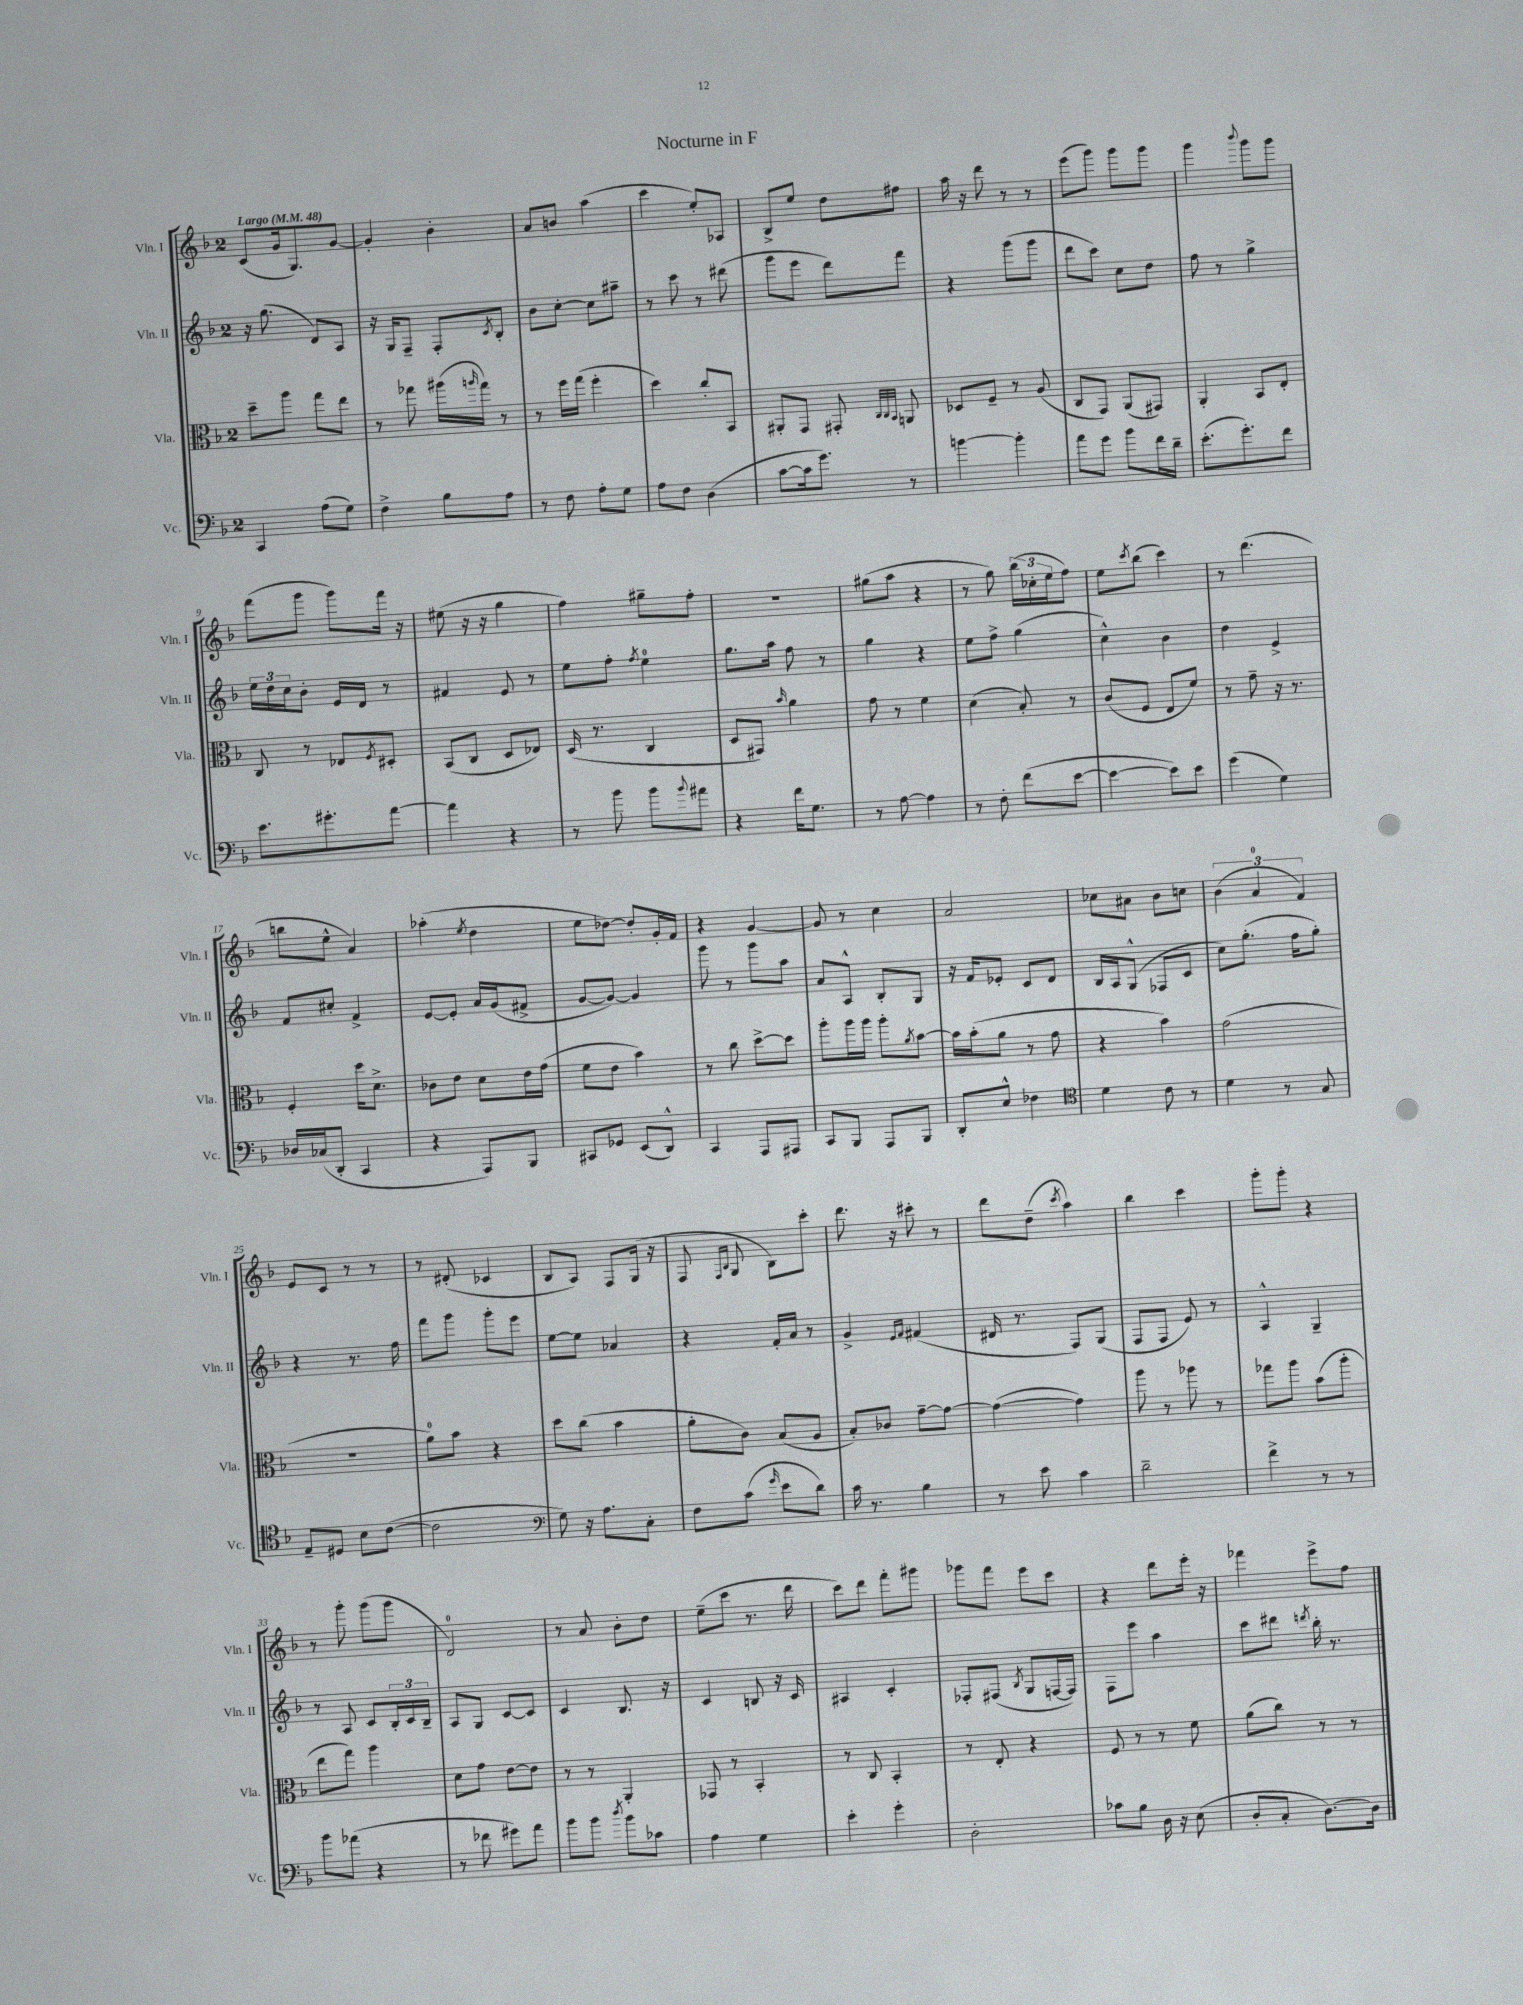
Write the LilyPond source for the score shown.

\header { title = "Nocturne in F" }
<<
\new StaffGroup <<
\new Staff = "s0" \with { instrumentName = "Vln. I" shortInstrumentName = "Vln. I" } {
    \clef treble \key f \major \once \override Staff.TimeSignature.style = #'single-digit \time 2/4 \tempo "Largo" 4 = 48
    c'8( g'16 g8.) g'8~ |
    g'4-. bes'4-. |
    a'8 b'8 a''4( |
    c'''4 e''8-.) aes8 |
    bes8-> e''8 d''8 fis''8 |
    a''16 r16 d'''8 r8 r8 |
    e'''8( g'''8) g'''8 g'''8 |
    g'''4 \appoggiatura { bes'''8 } g'''8 g'''8 |
    f'''8( g'''8 g'''8) f'''16 r16 |
    eis''8( r16 r16 g''4 |
    f''4) gis''8-- f''8-. |
    r2 |
    gis''8( a''8 r4 |
    r8 g''8) \tuplet 3/2 { bes''16( ces''16-. e''16 } f''8) |
    e''8 \acciaccatura { c'''8 } bes''8( c'''4) |
    r8 d'''4.( |
    b''8 e''8-^ a'4) |
    aes''4-.( \acciaccatura { e''8 } d''4 |
    e''8 des''8~) des''8-. g'16-. f'16 |
    r4 g'4~ |
    g'8 r8 c''4 |
    a'2 |
    ces''8 ais'8 bes'8 c''8 |
    \tuplet 3/2 { bes'4( a'4-0 f'4) } |
    e'8 c'8 r8 r8 |
    r8 dis'8-.( ces'4 |
    bes8 a8) f8 g16( r16 |
    f8 \grace { f16 bes16 } g8 bes8) c'''8-. |
    d'''8. r16 cis'''8-. r8 |
    d'''8 d''8--( \acciaccatura { c'''8 } a''4) |
    bes''4 c'''4 |
    g'''8-. g'''8-. r4 |
    r8 g'''8-. g'''8( g'''8 |
    d'2-0) |
    r8 a'8 bes'8-. d''8 |
    e''8--( c'''8 r8. d'''16 |
    c'''8) d'''8 f'''8-. gis'''8 |
    ges'''8 f'''8 e'''8 c'''8 |
    r4 d'''8 e'''16-. r16 |
    fes'''4 e'''8-> f''8 \bar "|." |
}
\new Staff = "s1" \with { instrumentName = "Vln. II" shortInstrumentName = "Vln. II" } {
    \clef treble \key f \major \once \override Staff.TimeSignature.style = #'single-digit \time 2/4
    r16 g''8.( d'8) a8 |
    r16 g16 f8-- f8-. \acciaccatura { c'8 } bes8-. |
    bes'8 c''8~-. c''8 ais''8-- |
    r8 c'''8 r8 dis'''8( |
    g'''8 e'''8 d'''8) f'''8 |
    r4 g'''8( g'''8 |
    d'''8 c'''8) c''8 d''8 |
    f''8 r8 g''4-> |
    \tuplet 3/2 { e''16 d''16 c''16 } bes'8-. e'16 d'16 r8 |
    fis'4 e'8 r8 |
    e''8 f''8-. \acciaccatura { f''8 } e''4-0 |
    g''8. a''16 f''8 r8 |
    g''4 r4 |
    e''8 f''8-> g''4( |
    c''4-^) bes'4 |
    d''4 e'4-> |
    f'8 cis''8-. f'4-> |
    e'8~ e'8-. a'16 g'16( fis'8-> |
    g'8~ g'8~) g'4 |
    g'''8 r8 g'''8 a''8 |
    a'8 a8-^ bes8-. g8 |
    r16 f'16 ees'8-. c'8 d'8 |
    bes16 a16 g8-^( fes8 c'8 |
    c''8) g''8.-.( f''16 g''8-.) |
    r4 r8. f''16 |
    f'''8 g'''8 g'''8-. e'''8 |
    e''8~ e''8 aes'4 |
    r4 f'16-. a'16 r8 |
    g'4-> \grace { e'16 f'16 } fis'4( |
    dis'16 r8. f8) g8( |
    f8 f8 e'8) r8 |
    a4-^ g4-- |
    r8 a8 c'8 \tuplet 3/2 { bes16-. c'16 bes16-- } |
    a8 g8 c'8~ c'8 |
    c'4 bes8. r16 |
    c'4 b8 r16 c'16 |
    ais4 c'4-. |
    fes8-. fis8( \acciaccatura { bes8 } g8 f16~ f16) |
    f8 e'''8 a''4 |
    c'''8 dis'''8 \acciaccatura { d'''8 } bes''16-. r8. \bar "|." |
}
\new Staff = "s2" \with { instrumentName = "Vla." shortInstrumentName = "Vla." } {
    \clef alto \key f \major \once \override Staff.TimeSignature.style = #'single-digit \time 2/4
    d''8-- a''8 g''8 e''8 |
    r8 ges''8 ais''16( \grace { a''16 } ges''16) r8 |
    r8 f''16 g''16( f''4-. |
    d''4) c''8-. bes,8 |
    ais,8-. g,8 gis,8-. \grace { c32 c32 bes,32 } a,8 |
    des8 f8-- r8 a8( |
    c8 g,8) a,8( gis,8) |
    a,4-. bes,8 e8-. |
    c8 r8 ees8 \acciaccatura { f8 } dis8-. |
    bes,8( c8 d8 ees8) |
    d16( r8. c4 |
    d8 gis,8) \grace { bes'16 } a'4 |
    g'8 r8 f'4 |
    d'4( bes8-.) r8 |
    c'8( f8 e8 f'8) |
    r8 g'8-- r16 r8. |
    f4-. d''16 d'8.-> |
    ces'8 e'8 d'8 e'16 g'16( |
    f'8 e'8 bes'4) |
    r8 c''8 d''8~-> d''8 |
    a''8-. a''16 a''16 a''8-. \acciaccatura { a'8 } bes'8~ |
    bes'16 bes'16-.( a'8 r8 g'8 |
    r4 bes'4) |
    g'2( |
    R2 |
    a'8-0) bes'8 r4 |
    d''8 c''8( bes'4 |
    a'8-. c'8) bes8( a8 |
    bes8-.) ces'8 g'8~-- g'8~ |
    g'4~( g'4) |
    a''8 r8 aes''8 r8 |
    ges''8 a''8 bes'8( a''8-. |
    e''8 g''8) a''4 |
    d'8 g'8 e'8~ e'8 |
    r8 r8 a,4-. |
    ges,8 r8 bes,4-. |
    r8 c8 bes,4-. |
    r8 e8-. r4 |
    f8 r8 r8 f'8 |
    a'8( c''8) r8 r8 \bar "|." |
}
\new Staff = "s3" \with { instrumentName = "Vc." shortInstrumentName = "Vc." } {
    \clef bass \key f \major \once \override Staff.TimeSignature.style = #'single-digit \time 2/4
    c,4 a8( g8) |
    f4-> bes8 a8 |
    r8 f8 a8-. g8 |
    a8 f8 d4( |
    c'8~ c'16 g'8.) r8 |
    b'4~ b'4-. |
    a'8 g'8 bes'8 f'16 d'16-- |
    e'8.-.( g'8.-.) f'8 |
    e'8. gis'8.-. a'8~ |
    a'4 r4 |
    r8 bes'8 bes'8 \appoggiatura { bes'8 } ais'8 |
    r4 f'16 g8. |
    r8 a8~ a4 |
    r8 f8-. f'8( e'8~ |
    e'4~ e'8) e'8 |
    g'4( g4) |
    des16 ces16( d,8-. c,4 |
    r4 a,,8) bes,,8 |
    cis,8 ges,8 e,8( d,8-^) |
    c,4 a,,8 ais,,8 |
    c,8 bes,,8 a,,8 bes,,8 |
    d,8-. e8-^ fes4 |
    \clef tenor d'4 c'8 r8 |
    d'4 r8 g8 |
    e8-- dis8 bes8 c'8~( |
    c'2 |
    \clef bass g8) r16 a8. c8-. |
    f8 c'8( \grace { g'16 } e'8 d'8) |
    c'16 r8. bes4 |
    r8 e'8 c'4 |
    d'2-- |
    f'4-> r8 r8 |
    bes'8 aes'8( r4 |
    r8 fes'8 gis'8) a'8 |
    bes'8 bes'8 \acciaccatura { d''8 } bes'8 ces'8 |
    a4 g4 |
    e'4-. g'4-. |
    d2-. |
    ces'8 bes8 d16 r16 e8( |
    d8-. c8-. d8.~) d16 \bar "|." |
}
>>
>>
